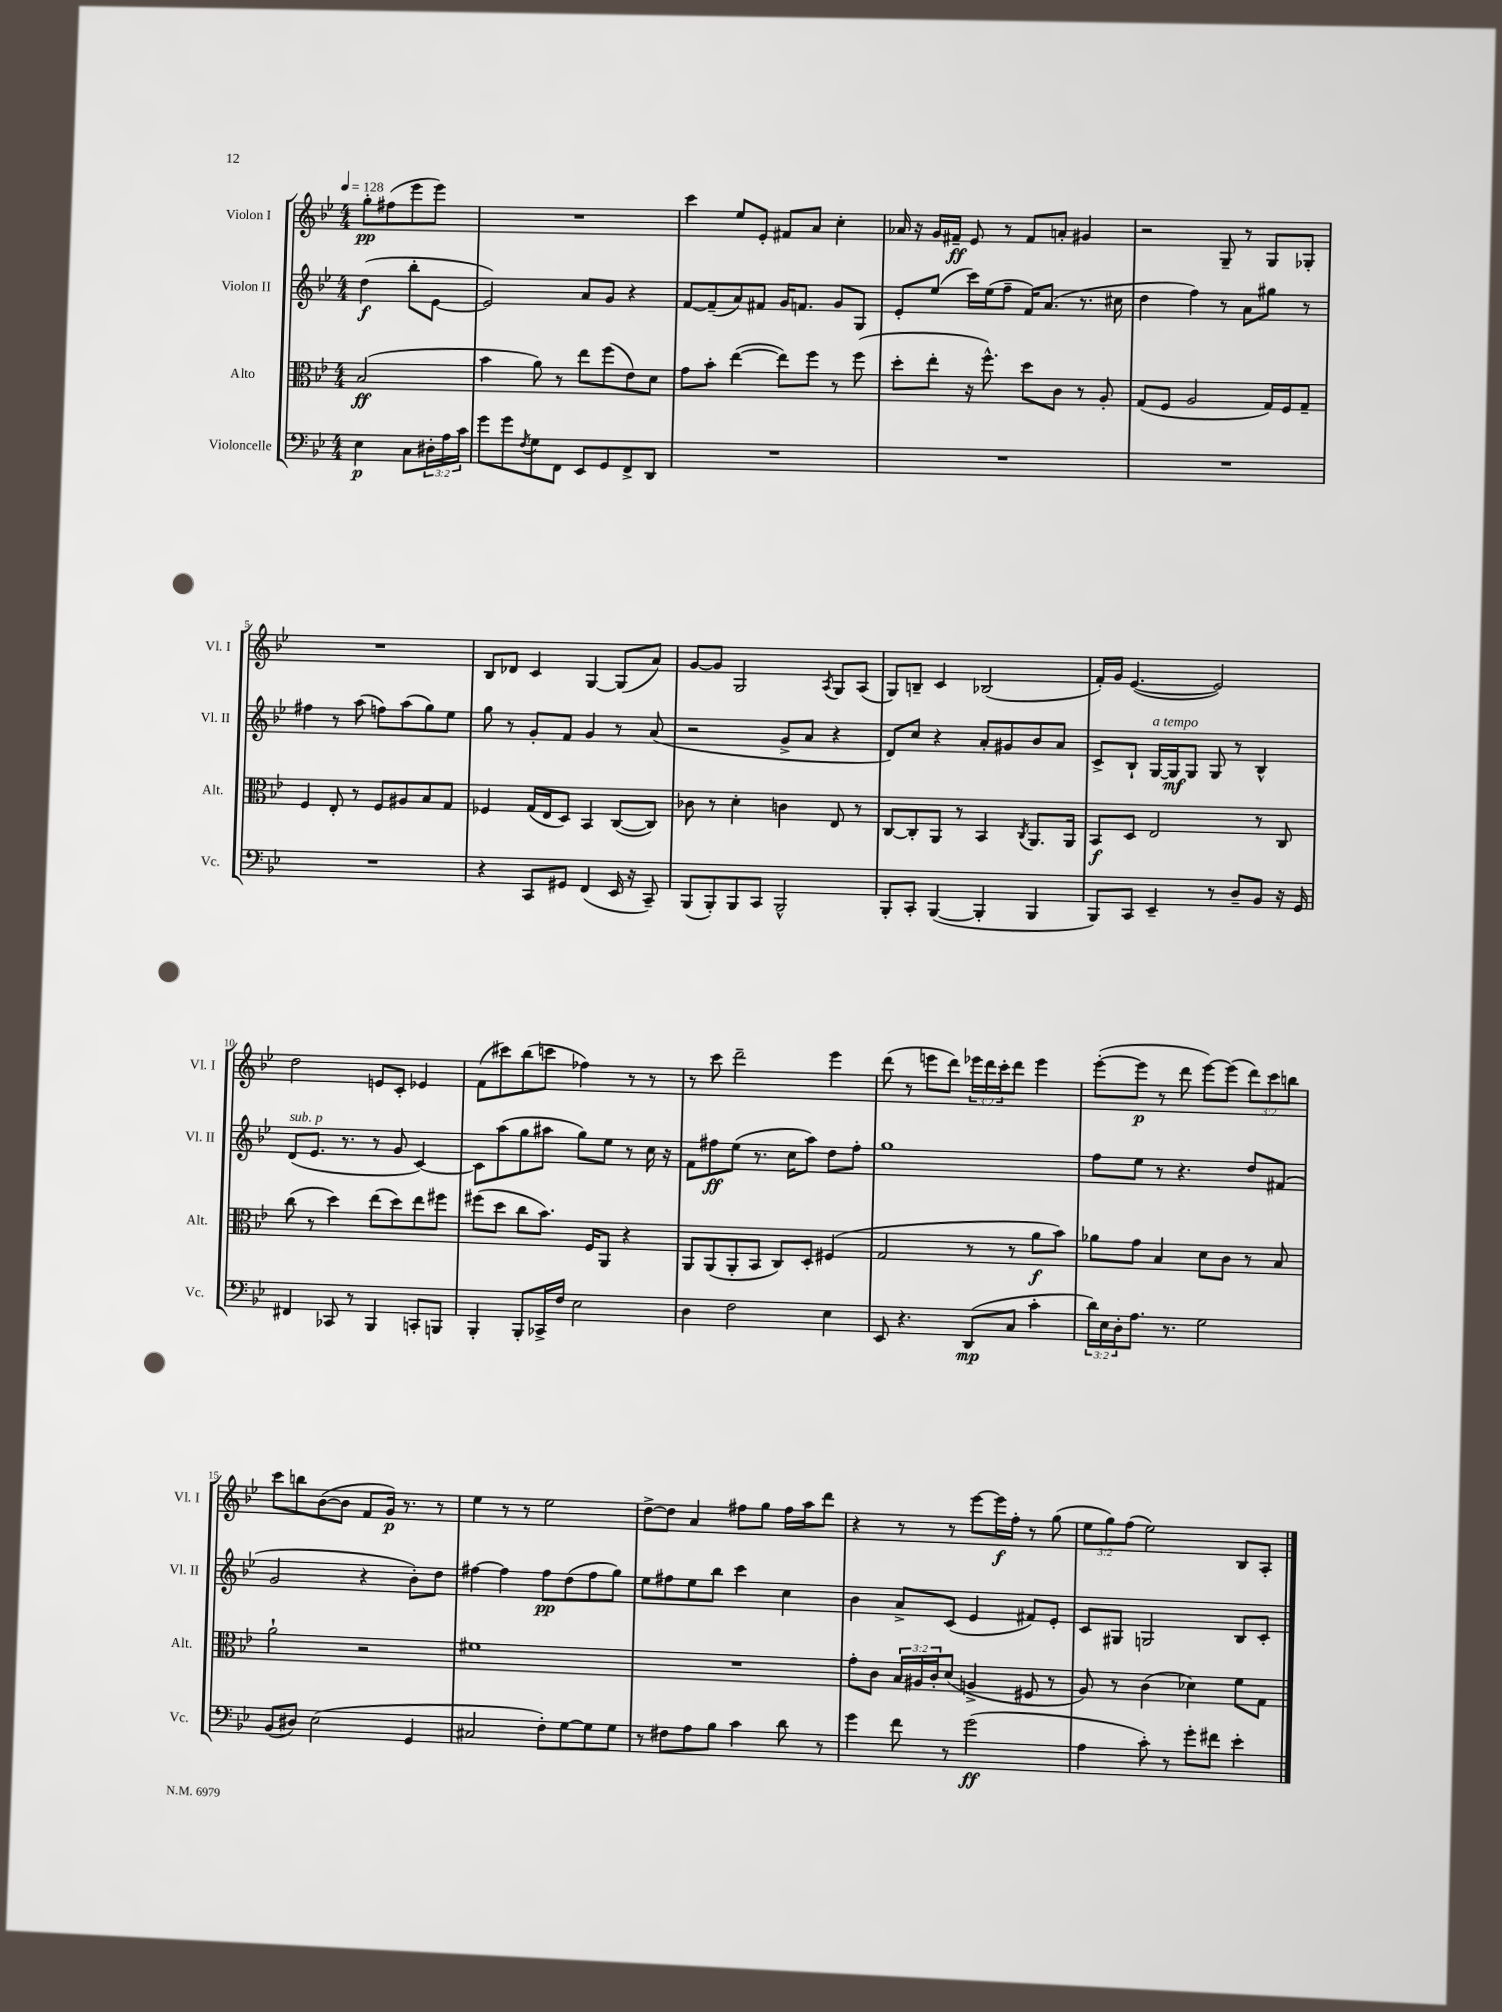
<<
\new StaffGroup <<
\new Staff = "s0" \with { instrumentName = "Violon I" shortInstrumentName = "Vl. I" } {
    \clef treble \key bes \major \numericTimeSignature \time 4/4 \override Staff.TupletNumber.text = #tuplet-number::calc-fraction-text \partial 2 \tempo 4 = 128
    g''8-.\pp fis''8( ees'''8 ees'''8) |
    R1 |
    c'''4 ees''8 ees'8-. fis'8 a'8 c''4-. |
    aes'16 r16 g'16 fis'16--\ff ees'8 r8 fis'8 a'8-. gis'4 |
    r2 g8-- r8 g8 ges8-. |
    R1 |
    bes8 des'8 c'4 g4~ g8( a'8) |
    g'8~ g'8 g2 \acciaccatura { a8 } g8 a8( |
    g8) b8-- c'4 bes2( |
    f'16-.) g'16 ees'4.~( ees'2) |
    d''2 e'8 c'8-. ees'4 |
    f'8( cis'''8) bes''8( c'''8 fes''4) r8 r8 |
    r8 c'''8 d'''2-- ees'''4 |
    d'''8( r8 e'''8 d'''8) \tuplet 3/2 { ees'''16 d'''16 c'''16-. } d'''8 ees'''4 |
    ees'''8~-.( ees'''8\p r8 d'''8 ees'''8~) ees'''8( \tuplet 3/2 { d'''8) c'''8 b''8 } |
    c'''8 b''8 bes'8~( bes'8 f'8 g'16\p) r8. r8 |
    ees''4 r8 r8 ees''2 |
    d''8~-> d''8 a'4 fis''8 g''8 fis''16 a''16 d'''8 |
    r4 r8 r8 ees'''8~ ees'''16\f f''16-. r8 g''8( |
    \tuplet 3/2 { ees''8 g''8) f''8( } ees''2) bes8 a8-. \bar "|." |
}
\new Staff = "s1" \with { instrumentName = "Violon II" shortInstrumentName = "Vl. II" } {
    \clef treble \key bes \major \numericTimeSignature \time 4/4 \partial 2
    d''4\f( bes''8-. ees'8~ |
    ees'2) a'8 g'8 r4 |
    f'8~ f'8--( a'8) fis'8 g'16 f'8. g'8 g8 |
    ees'8-. ees''8( c'''16) ees''16( f''8-- f'16) a'8.( r8. cis''16 |
    d''4 f''4) r8 a'8 gis''8 r8 |
    fis''4 r8 a''8( f''8) a''8( g''8) ees''8 |
    g''8 r8 g'8-. f'8 g'4 r8 a'8( |
    r2 g'8-> a'8 r4 |
    d'8) c''8 r4 a'8-. gis'8 bes'8 a'8 |
    c'8-> bes8-! g16~^\markup { \italic "a tempo" } g16\mf g8 g8 r8 bes4-^ |
    d'8^\markup { \italic "sub. p" }( ees'8. r8. r8 g'8 c'4~) |
    c'8 a''8( g''8 ais''8 g''8) ees''8 r8 c''16 r16 |
    f'8 fis''8\ff ees''8( r8. c''16 a''8) d''8 fis''8-. |
    g''1 |
    f''8 ees''8 r8 r4. d''8 fis'8( |
    g'2 r4 bes'8-.) d''8 |
    fis''4~ fis''4 fis''8\pp d''8( fis''8 g''8) |
    ees''8 fis''8 ees''8 bes''8 c'''4 c''4 |
    bes'4 a'8-> c'8( ees'4 fis'8) ees'8-. |
    c'8 gis8 g2 bes8 c'8-. \bar "|." |
}
\new Staff = "s2" \with { instrumentName = "Alto" shortInstrumentName = "Alt." } {
    \clef alto \key bes \major \numericTimeSignature \time 4/4 \override Staff.TupletNumber.text = #tuplet-number::calc-fraction-text \partial 2
    bes2\ff( |
    bes'4 a'8) r8 ees''8 f''8( ees'8) d'8 |
    g'8 bes'8-. ees''4~( ees''8) f''8 r8 f''8( |
    d''8-. ees''8-. r16 f''8.-^) d''8 c'8 r8 a8-. |
    g8( f8 a2 g16) f16 g8-- |
    f4 ees8-. r8 f8 ais8 bes8 g8 |
    fes4 g16( ees16 d8) bes,4 c8~( c8) |
    ces'8 r8 d'4-. c'4 ees8 r8 |
    c8~ c8-. a,8 r8 bes,4 \acciaccatura { c8 } a,8. a,16 |
    bes,8\f d8 ees2 r8 c8 |
    c''8( r8 d''4) ees''8( d''8) ees''8 fis''8 |
    fis''8( d''8 c''8 bes'8.) f16 a,8 r4 |
    a,8 a,8( a,8-. bes,8 c8) d8-. fis4( |
    g2 r8 r8 a'8\f bes'8) |
    aes'8 g'8 bes4 d'8 c'8 r8 bes8 |
    a'2-! r2 |
    fis'1 |
    R1 |
    g'8-. c'8 \tuplet 3/2 { bes16 ais16 c'16-. } d'8( a4-> fis8 r8 |
    a8) r8 c'4( des'4) f'8 g8 \bar "|." |
}
\new Staff = "s3" \with { instrumentName = "Violoncelle" shortInstrumentName = "Vc." } {
    \clef bass \key bes \major \numericTimeSignature \time 4/4 \override Staff.TupletNumber.text = #tuplet-number::calc-fraction-text \partial 2
    ees4\p c8 \tuplet 3/2 { dis16-. a16 c'16 } |
    g'8 g'8 \acciaccatura { f8 } g8 f,8 ees,8 g,8 f,8-> d,8 |
    R1 |
    R1 |
    R1 |
    R1 |
    r4 c,8 gis,8 f,4( ees,16 r16 c,8--) |
    bes,,8( bes,,8-.) bes,,8 c,8 bes,,2-^ |
    bes,,8-. c,8-. bes,,4~( bes,,4-. bes,,4 |
    bes,,8) c,8 ees,4-- r8 d8-- bes,8 r16 g,16 |
    fis,4 ces,8 r8 bes,,4 c,8-. b,,8 |
    bes,,4-. bes,,8-. ces,16-> f16 ees2 |
    d4 f2 ees4 |
    ees,8 r4. d,8\mp( c8 c'4-. |
    \tuplet 3/2 { d'16) ees16 d16-. } a8. r8. g2 |
    bes,8( dis8) ees2( g,4 |
    cis2 f8-.) g8~ g8 g8 |
    r8 fis8 a8 bes8 c'4 d'8 r8 |
    g'4 f'8 r8 g'2\ff( |
    a4 c'8-.) r8 g'8-. fis'8 ees'4-. \bar "|." |
}
>>
>>
